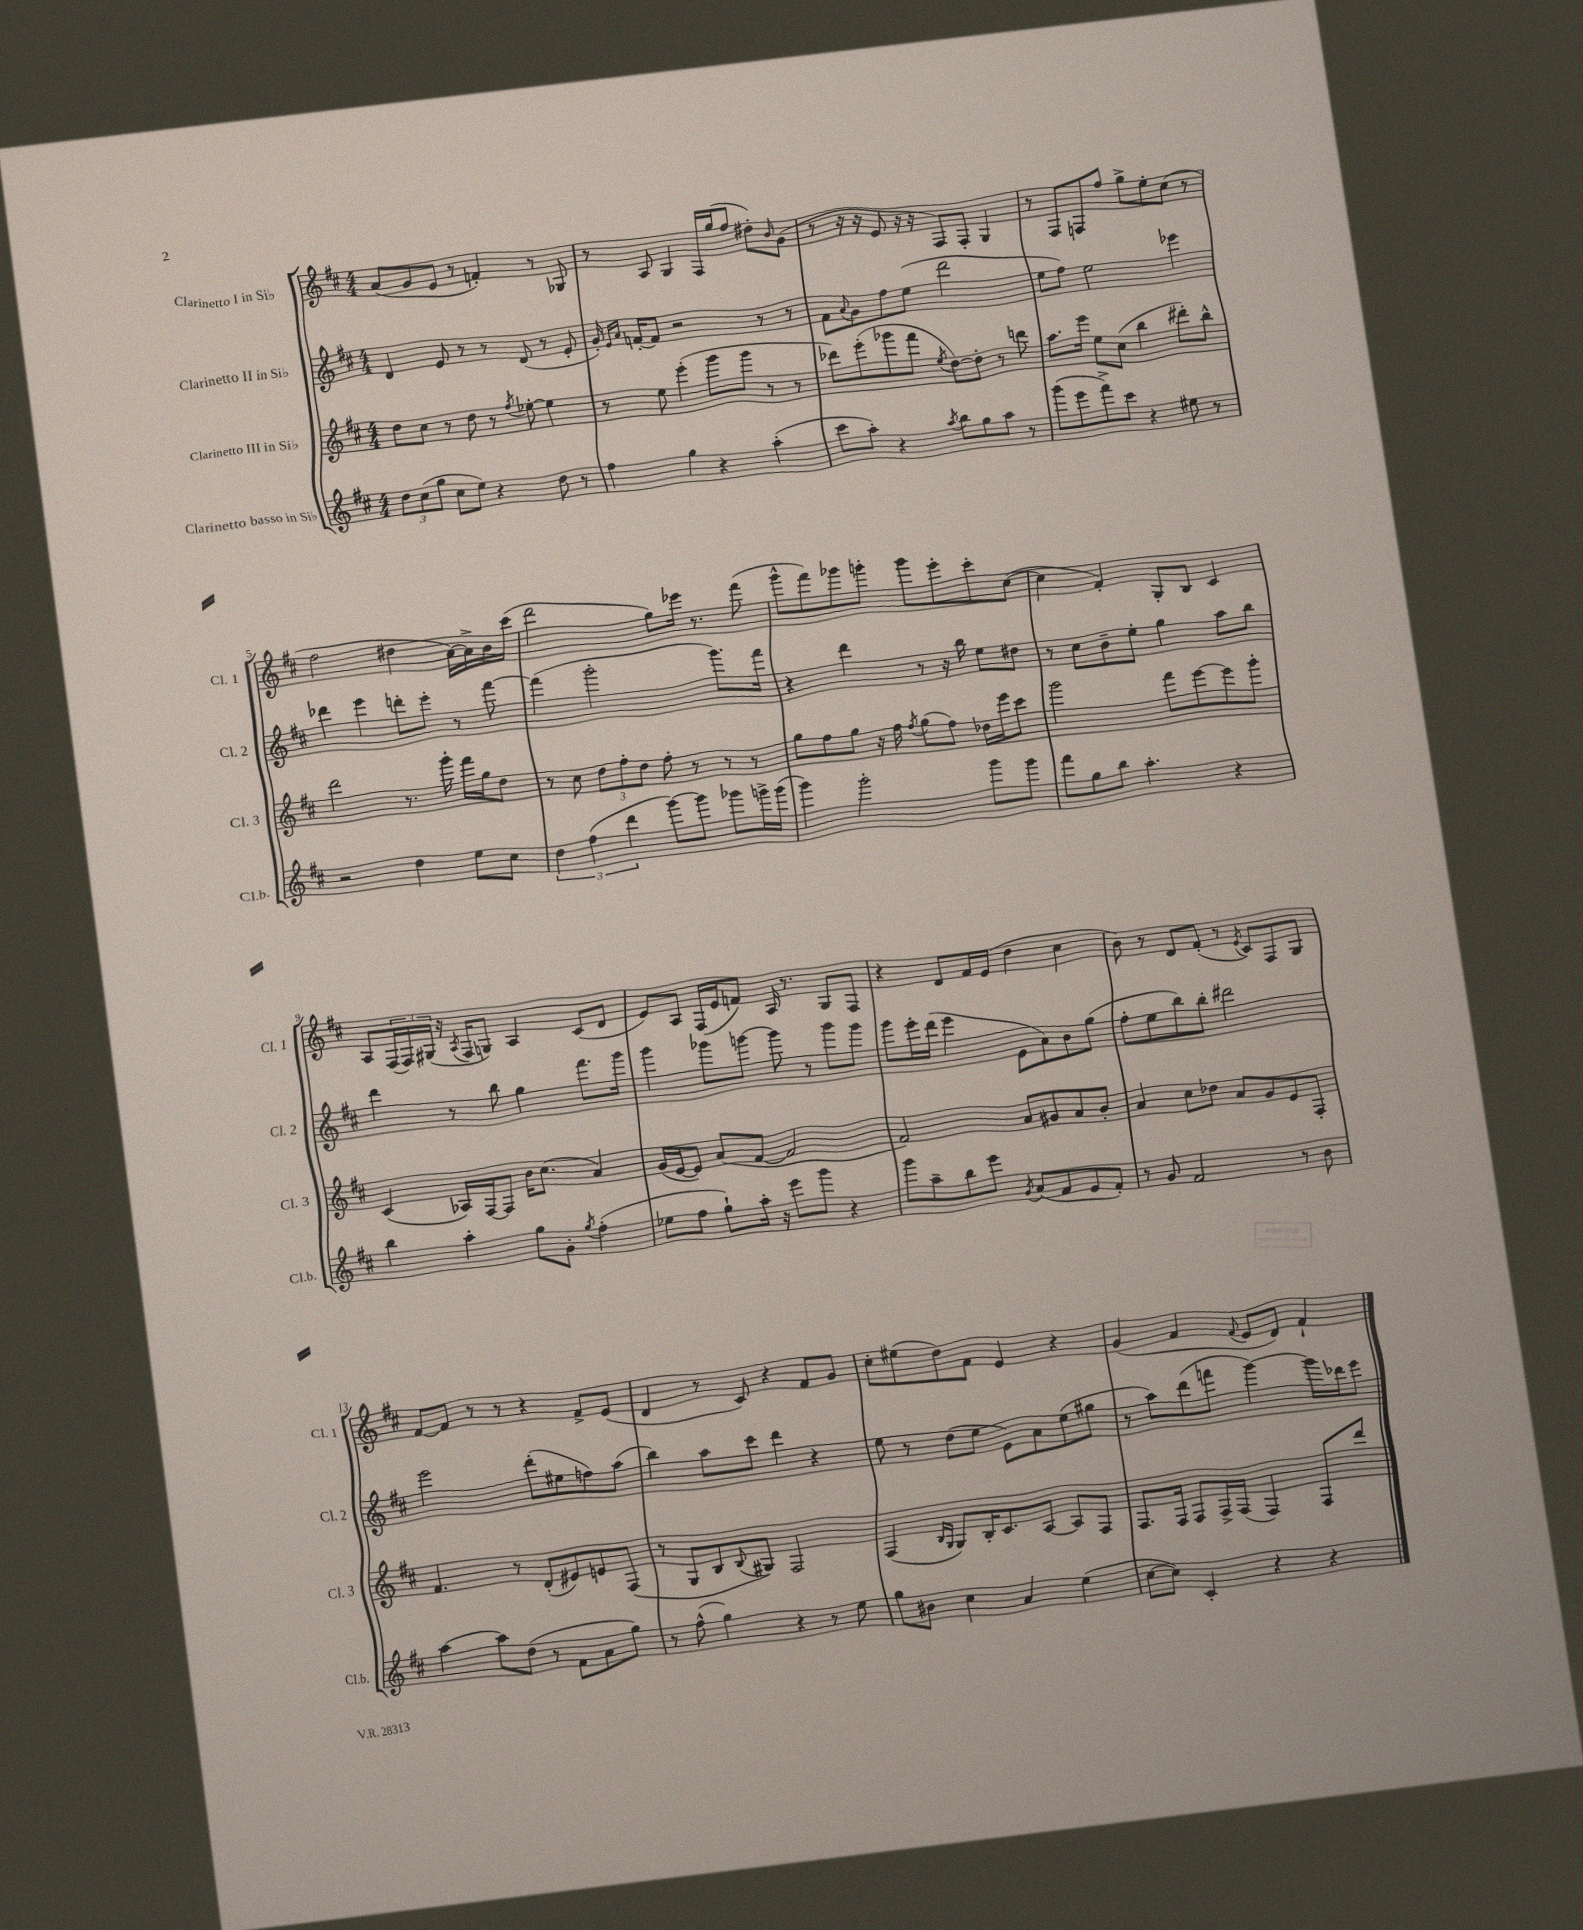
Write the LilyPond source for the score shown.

<<
\new StaffGroup <<
\new Staff = "s0" \with { instrumentName = "Clarinetto I in Sib" shortInstrumentName = "Cl. 1" } {
    \clef treble \key d \major \numericTimeSignature \time 4/4
    a'8( g'8 e'8 r8 f'4-.) r8 ges8 |
    r8 a8 g4 fis16 g''16( fis''8 dis''8-.) \grace { b'16 } g'8( |
    r8 r16 r16 e'8 r16 r16 fis8) fis8-. g4 |
    r8 fis8 f8 fis''8 g''8-> e''8-. cis''8( r8 |
    fis''2 dis''4 a'16~) a'16-> b'16 cis'''16( |
    d'''2 g''8) ees'''16 r8. fis'''8( |
    g'''8-^ fis'''8) ges'''8 g'''8-. g'''8 e'''8-. cis'''8-. cis''8~( |
    cis''4 fis'4-.) g8-. b8 cis'4 |
    a8 \tuplet 3/2 { fis16( fis16) gis16( } r16 \acciaccatura { a8 } fis16 g8) a4 cis'8( d'8 |
    e'8) a8 fis16( e'16 f'8) a16 r8. g8 fis8 |
    r4 d'8 fis'16 e'16( d''4 cis''4 |
    b'8) r8 d'8 fis'8-.( r8 \acciaccatura { e'8 } cis'8) fis8 g8 |
    fis'8~ fis'8 r8 r8 r4 fis'8-> e'8( |
    d'4 r8 cis'8) r4 fis'8 g'8 |
    cis''8-. eis''8( d''8) fis'8 e'4 r4 |
    g'4( fis'4 \appoggiatura { fis'8 } e'8 d'8) fis'4-! \bar "|." |
}
\new Staff = "s1" \with { instrumentName = "Clarinetto II in Sib" shortInstrumentName = "Cl. 2" } {
    \clef treble \key d \major \numericTimeSignature \time 4/4
    d'4 e'8 r8 r8 d'8( r8 e'8-. |
    g'16-.) \grace { e'16 a'16 } f'16~-. f'8 r2 r8 r8 |
    fis'8 \appoggiatura { a'8 } g'8 fis''8 e''8( d'''2 |
    e''8 fis''8) e''2 ees'''4 |
    des'''4 e'''4 d'''8-. e'''8-. r8 fis'''8~ |
    fis'''4( g'''2-. g'''8.) fis'''16 |
    r4 d'''4 r8 r16 b''16 e''8 dis''8 |
    r8 cis''8 b'8-- e''8-. g''4 a''8 b''8 |
    d'''4 r8 b''8 g''4 fis'''8. g'''16 |
    g'''4 ges'''8 g'''8~ g'''8 r8 g'''8 g'''8 |
    g'''8 e'''16-. d'''16( e'''4 e'8 a'8) b'8 g''8( |
    fis''8-. e''8 b''8) b''8-. dis'''2 |
    e'''2 d'''8-.( eis''8 f''8) a''8( |
    b''4) a''8 cis'''8 d'''4 r4 |
    e''8 r8 d''8( e''8 e'8) a'8 e''8( gis''8 |
    r8 a''8) d'''8( f'''8 g'''4~) g'''16 des'''16 e'''8 \bar "|." |
}
\new Staff = "s2" \with { instrumentName = "Clarinetto III in Sib" shortInstrumentName = "Cl. 3" } {
    \clef treble \key d \major \numericTimeSignature \time 4/4
    d''8 cis''8 r8 d''8 r8 \acciaccatura { fis''8 } ees''8~-. ees''4 |
    r8 e''8 e'''4-.( g'''8 g'''8 r8 r8 |
    des'''8) e'''8-.( ges'''8 fis'''8 \acciaccatura { e''8 } d''8~) d''8-. r8 d'''8 |
    a''8. e'''16 e''8 cis''8( b''4 dis'''8-.) b''8-^ |
    d'''2 r8. g'''16-. fis'''16 g''16 d''8 |
    r8 cis''8 \tuplet 3/2 { d''8 fis''8-. d''8 } fis''8-. r8 r8 r8 |
    g''8 fis''8 g''8 r16 fis''16 \acciaccatura { fis''8 } g''8( fis''8) des''16 e'''16 cis'''8 |
    g'''2 fis'''8 e'''8~ e'''8 g'''8-. |
    cis'4( aes16) fis16~ fis8 b'16 cis''8.( a'4) |
    g'16( e'16~ e'8) a'8( fis'8~ fis'2 |
    fis'2) a'8 gis'8 a'8 b'8-. |
    a'4 cis''8 des''8 a'8 g'8 e'8 fis8-. |
    fis'4. r8 d'8-.( eis'8) e'8 fis8( |
    r8 g8 b8 \appoggiatura { b8 } gis8) fis2 |
    fis4( \grace { b16 g16 } g8) b16-. cis'8. a8~ a8 fis8 |
    fis8. fis16 fis8 fis16-> fis16( fis4) fis8 d'''8 \bar "|." |
}
\new Staff = "s3" \with { instrumentName = "Clarinetto basso in Sib" shortInstrumentName = "Cl.b." } {
    \clef treble \key d \major \numericTimeSignature \time 4/4
    \tuplet 3/2 { d''8 cis''8( g''8 } cis''8 e''8) r4 d''8 r8 |
    fis''4 g''4 r4 a''4-.( |
    cis'''8 a''8-.) r4 \acciaccatura { a''8 } b''8 g''8 a''8 r8 |
    g'''8( e'''8 fis'''8->) cis'''8 r4 eis''8 r8 |
    r2 d''4 e''8 cis''8 |
    \tuplet 3/2 { d''4 fis''4( d'''4 } g'''8~) g'''8 ges'''8 g'''16-> g'''16( |
    g'''4) g'''2-. g'''8 g'''8 |
    fis'''8 g''8 b''8 a''4.-. r4 |
    b''4 a''4-. g''8 g'8-. \acciaccatura { g''8 } fis''4-.( |
    ees''8 fis''8 g''8-!) a''16-. r16 e'''8 g'''8 r4 |
    g'''8 a''8-- b''8 e'''8 \acciaccatura { g'8 } a'8( fis'8 e'8 fis'8-.) |
    r8 g'8 fis'2 r8 b'8 |
    a''4~ a''8 d''8( r8 fis'8 a'8 g''8) |
    r8 fis''8-^( g''4) r4 r8 e''8 |
    g''8 bis'8 cis''4 a'4 e''4( |
    cis''8~ cis''8) cis'4-. r4 r4 \bar "|." |
}
>>
>>
